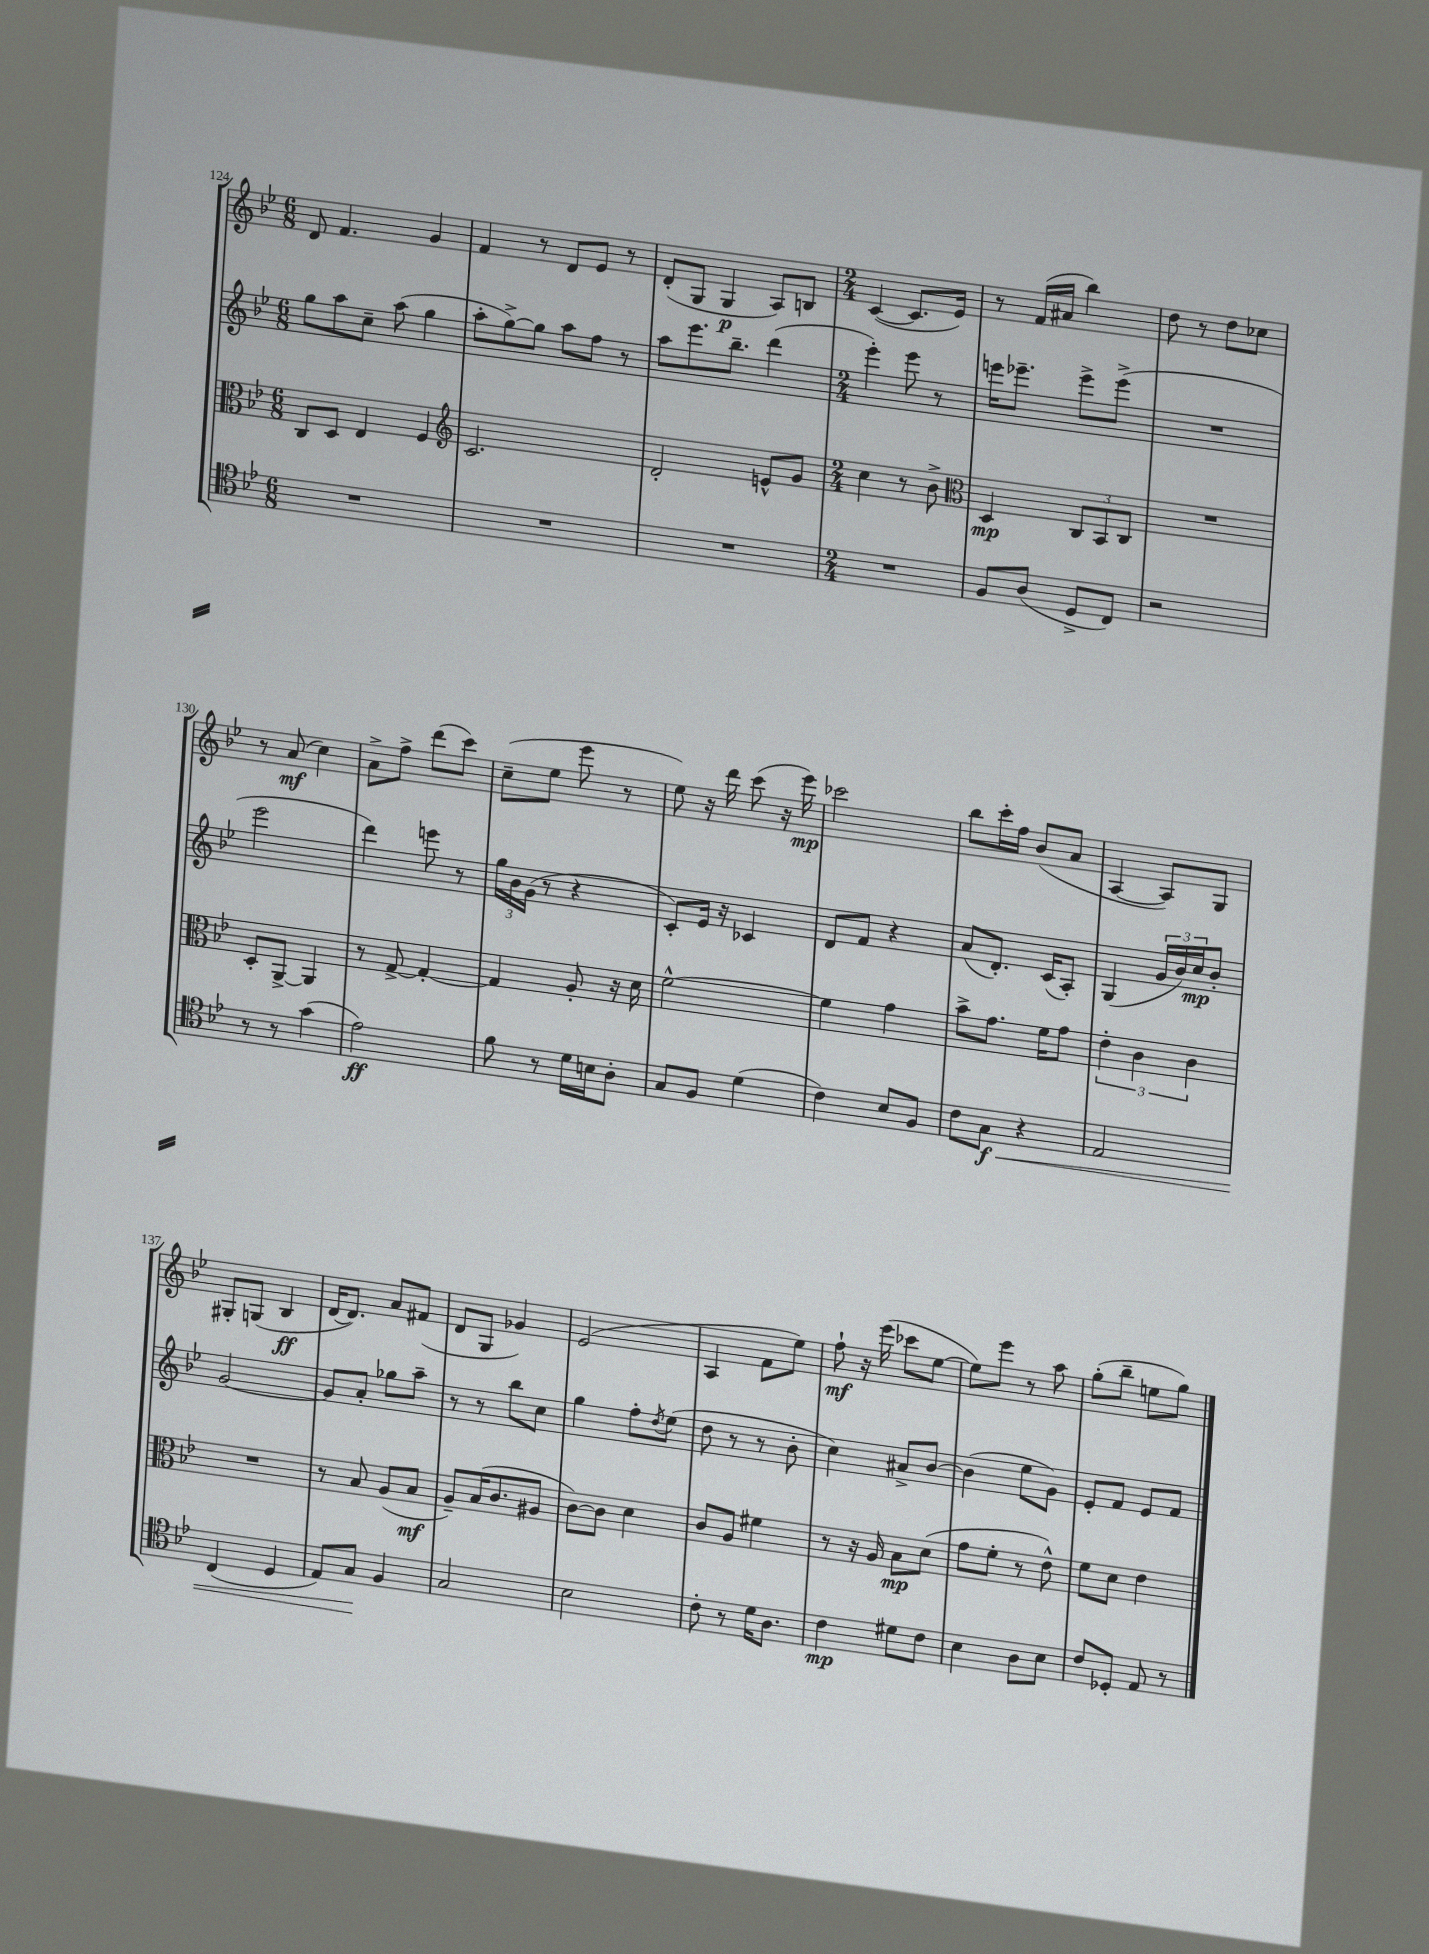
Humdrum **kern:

**kern	**kern	**kern	**kern
*staff4	*staff3	*staff2	*staff1
*clefC4	*clefC3	*clefG2	*clefG2
*k[b-e-]	*k[b-e-]	*k[b-e-]	*k[b-e-]
*M6/8	*M6/8	*M6/8	*M6/8
2.r	8C	8gg	8d
.	8D	8aa	4.f
.	4E-	8cc~	.
.	.	(8aa	.
.	4F	4gg	4g
=	=	=	=
*	*clefG2	*	*
2.r	2.c	8aa'	4f
.	.	[8gg^)	.
.	.	8gg]	8r
.	.	8aa	8d
.	.	8ff	8e-
.	.	8r	8r
=	=	=	=
2.r	2d'	8aa	(8d'
.	.	8.eee-	8G
.	.	.	4G
.	.	8.bb-~	.
.	8e^^	(4ddd	8A)
.	8g	.	8B
=	=	=	=
*M2/4	*M2/4	*M2/4	*M2/4
2r	4cc	4eee-')	([4c
.	8r	8eee-	8.c]
.	8b-^	8r	.
.	.	.	16e-)
=	=	=	=
*	*clefC3	*	*
8F	4D	16eee	8r
.	.	8.eee-~	.
(8A	.	.	(16f
.	.	.	16a#
8D^	12C	8eee-^	4bb-)
.	12BB-	.	.
8C)	.	(8eee-^	.
.	12C	.	.
=	=	=	=
2r	2r	2r	8dd
.	.	.	8r
.	.	.	8dd
.	.	.	8cc-
=	=	=	=
8r	8D'	2eee-	8r
8r	[8AA^	.	(8a
(4g	4AA]	.	4cc)
=	=	=	=
2e-)	8r	4ddd)	8a^
.	[8G^	.	8ff^
.	4G'_	8eee	(8ddd
.	.	8r	8ccc)
=	=	=	=
8f	4G]	24gg	(8cc~
.	.	24b-	.
.	.	(24g	.
8r	.	8r	8ee-
16d	8A'	4r	8eee-
16B	.	.	.
8A'	16r	.	8r
.	16d	.	.
=	=	=	=
8G	[2f^^	8c')	8ee-)
8F	.	16e-	16r
.	.	16r	16ddd
(4d	.	4c-	(8ccc
.	.	.	16r
.	.	.	16eee-)
=	=	=	=
4c)	4f]	8d	2ccc-
.	.	8f	.
8B-	4g	4r	.
8F	.	.	.
=	=	=	=
8c	8b-^	(8a	8bb-
8G	8.g	8.d')	16ccc'
.	.	.	16ff
4r	.	.	(8b-
.	16f	(16c	.
.	8g	8A')	8a
=	=	=	=
2E-	6e-'	(4G	[4A
.	6c	.	.
.	.	24g	8A])
.	.	24b-)	.
.	6c	24cc	.
.	.	8b-'	8G
=	=	=	=
(4C	2r	[2g	8G#'
.	.	.	(8G
4D	.	.	4B-
=	=	=	=
8E-)	8r	8g]	[16d
.	.	.	8.d])
8G	8B-	8a'	.
4F	(8A	8gg-	8a
.	8B-	8aa~	(8f#
=	=	=	=
2G	8A~)	8r	8d
.	(16B-	8r	8G
.	8.c	.	.
.	.	8bb-	4g-)
.	8A#	8cc	.
=	=	=	=
2B-	[8c)	4gg	(2e-
.	8c]	.	.
.	4d	8ff'	.
.	.	8qdd	.
.	.	(8ee-	.
=	=	=	=
8c'	8c	8dd	4A
8r	8A	8r	.
16d	4f#	8r	8f
8.A	.	.	.
.	.	8b-'	8ee-)
=	=	=	=
4c	8r	4cc)	8ff`
.	16r	.	16r
.	16A	.	(16eee-
8d#	8B-	8a#^	8ccc-
8c	(8d	[8b-	[8ee-
=	=	=	=
4B-	8g	(4b-]	8ee-])
.	8f'	.	8eee-
8A	8r	8ee-	8r
8B-	8e-^^)	8g)	8aa
=	=	=	=
8c	8f	8e-'	(8gg'
8D-'	8d	8f	8bb-~
8E-	4e-	8e-	8ee
8r	.	8f	8gg)
==	==	==	==
*-	*-	*-	*-
